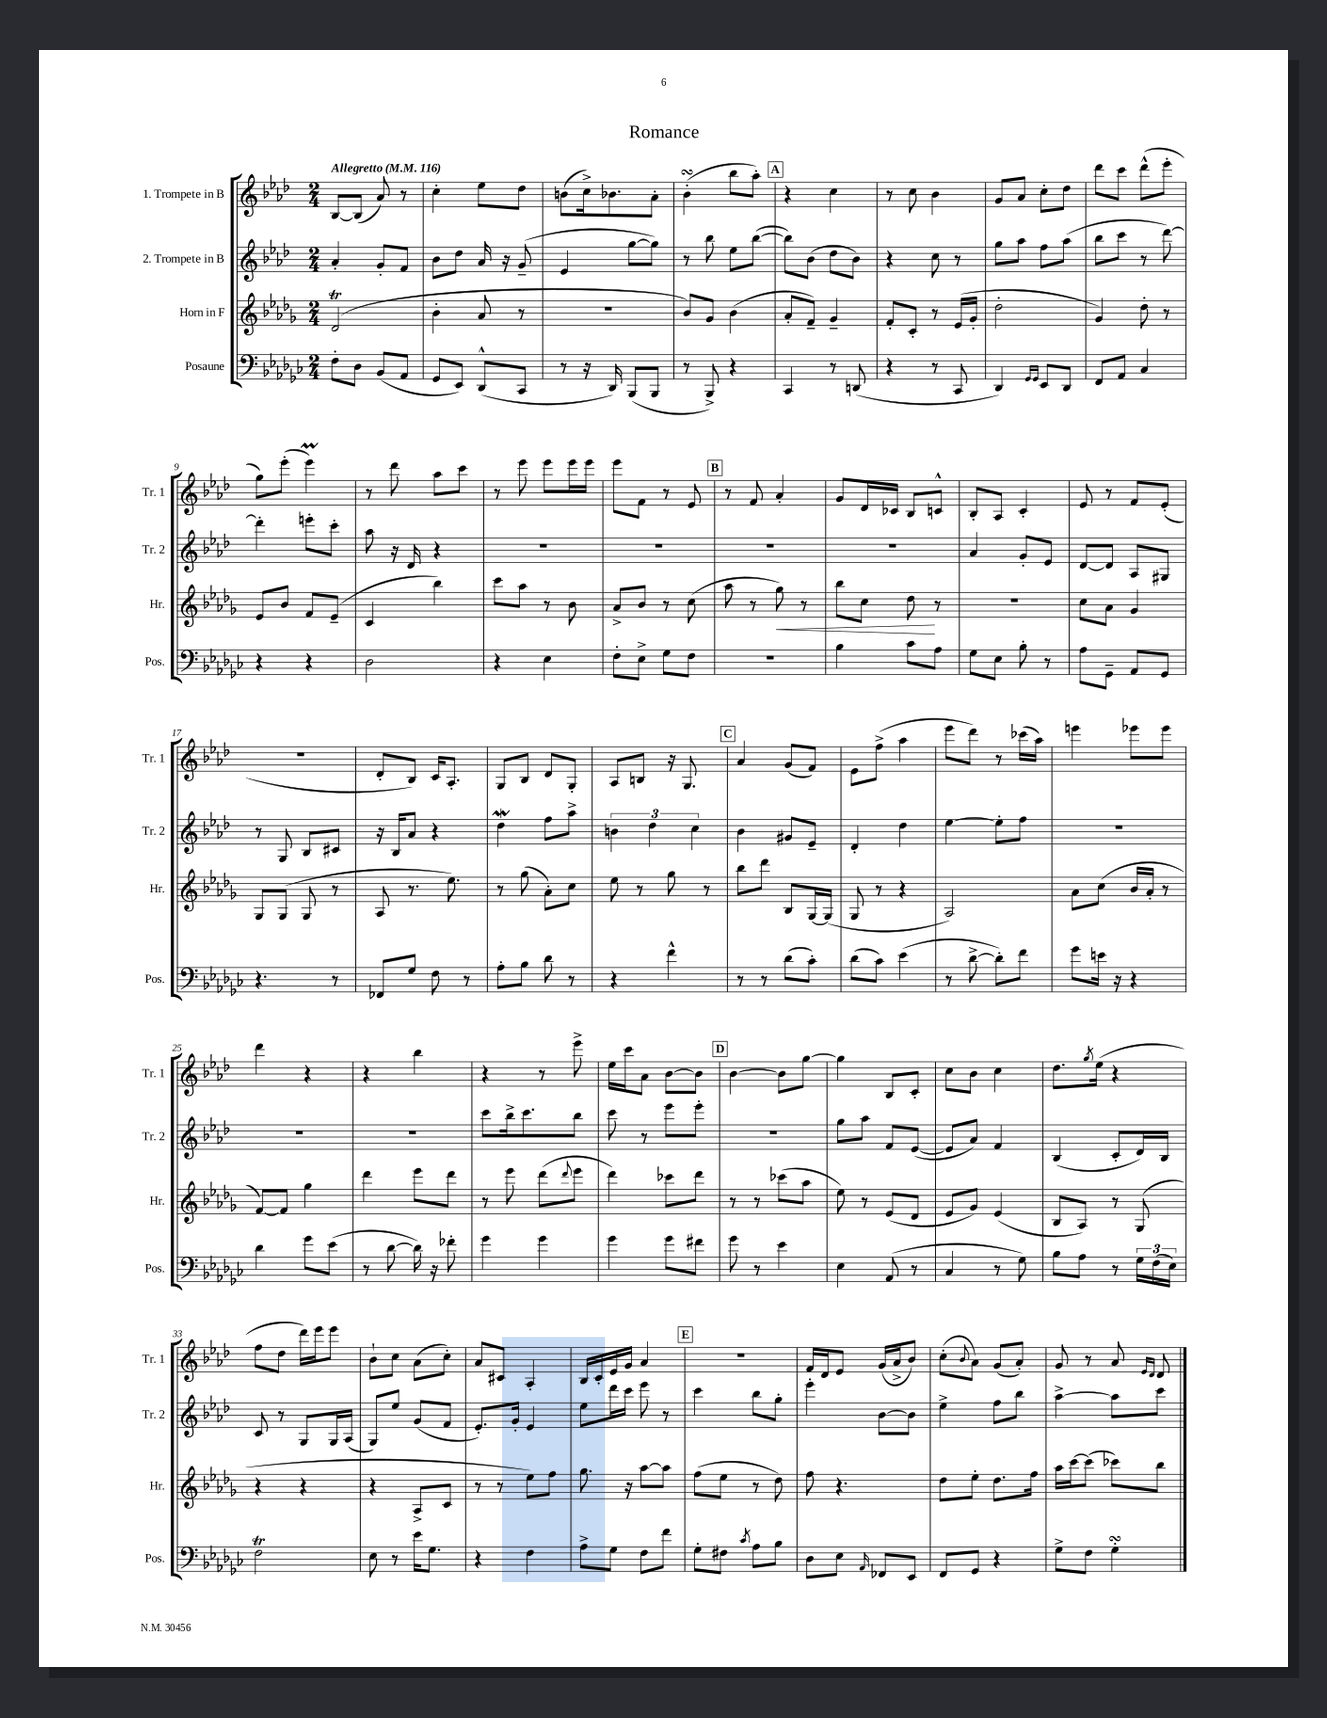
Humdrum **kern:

**kern	**kern	**kern	**kern
*staff4	*staff3	*staff2	*staff1
*clefF4	*clefG2	*clefG2	*clefG2
*k[b-e-a-d-g-c-]	*k[b-e-a-d-g-]	*k[b-e-a-d-]	*k[b-e-a-d-]
*M2/4	*M2/4	*M2/4	*M2/4
*MM116	*MM116	*MM116	*MM116
8F'	(2d-	4a-'	[8B-
8D-	.	.	(8B-]
(8BB-	.	8g'	8a-)
8AA-	.	8f	8r
=	=	=	=
8GG-	4b-'	8b-	4cc'
8EE-)	.	8dd-	.
(8DD-^^	8a-	16a-	8ee-
.	.	16r	.
8CC-	8r	(8g~	8dd-
=	=	=	=
8r	2r	4e-	(8b
16r	.	.	16cc^)
16DD-)	.	.	8.b-
(8BBB-	.	[8gg	.
8BBB-	.	8gg])	8a-'
=	=	=	=
8r	8b-)	8r	(4b-'
8BBB-^)	8g-	8bb-	.
4r	(4b-	8ee-	8bb-
.	.	([8bb-	8aa-')
=	=	=	=
4CC-	8a-'	8bb-])	4r
.	8f~)	(8b-	.
8r	4g-~	8dd-	4cc
(8DD	.	8b-)	.
=	=	=	=
4r	8f'	4r	8r
.	8c'	.	8cc
8r	8r	8cc	4b-
8CC-	(16e-	8r	.
.	16g-'	.	.
=	=	=	=
4DD-)	2dd-'	8gg	8g
.	.	8aa-	8a-
16qqGG-	.	.	.
16qqGG-	.	.	.
8EE-	.	8ff	8cc'
8DD-	.	(8aa-	8dd-
=	=	=	=
8FF	4g-)	8bb-	8ddd-
8AA-	.	8ccc	8ccc
4C-	8dd-'	8r	(8ddd-^^
.	8r	[8ddd-)	8eee-'
=	=	=	=
4r	8e-	4ddd-']	8gg)
.	8b-	.	(8eee-'
4r	8f	8eee'	4eee-)
.	(8e-~	8ccc'	.
=	=	=	=
2D-	4c	8aa-	8r
.	.	16r	8ddd-
.	.	16d-	.
.	4bb-)	4r	8aa-
.	.	.	8ccc
=	=	=	=
4r	8ccc	2r	8r
.	8aa-	.	8eee-
4E-	8r	.	8eee-
.	8b-	.	16eee-
.	.	.	16eee-
=	=	=	=
8F'	8a-^	2r	8eee-
8E-^	8b-	.	8f
8G-	8r	.	8r
8F	(8cc	.	8e-
=	=	=	=
2r	8aa-	2r	8r
.	8r	.	8f
.	8gg-)	.	4a-'
.	8r	.	.
=	=	=	=
4B-	8bb-	2r	8g
.	8cc	.	16d-
.	.	.	16c-
8c-	8dd-	.	8B-
8A-	8r	.	8c^^
=	=	=	=
8G-	2r	4a-	8B-'
8E-	.	.	8A-
8B-'	.	8g'	4c'
8r	.	8e-	.
=	=	=	=
8A-	8cc	[8d-	8e-
8GG-~	8a-	8d-]	8r
8AA-	4g-	8A-	8f
8GG-	.	8G#	(8e-'
=	=	=	=
4.r	8G-	8r	2r
.	(8G-	8G	.
.	8G-	8B-	.
8r	8r	8c#	.
=	=	=	=
8FF-	8A-	16r	8d-'
.	.	16B-	.
8G-	8.r	8a-	8B-)
8F	.	4r	16c
.	8.ee-)	.	8.A-'
8r	.	.	.
=	=	=	=
8A-'	8r	4dd-	8G
8B-	(8gg-	.	8B-
8d-	8a-')	8ff	8d-
8r	8cc	8aa-^	8G'
=	=	=	=
4r	8ee-	6b	8A-
.	8r	.	8B
.	.	6dd-	.
4f^^	8gg-	.	16r
.	.	.	8.G
.	.	6cc	.
.	8r	.	.
=	=	=	=
8r	8bb-	4b-	4a-
8r	8ddd-	.	.
(8d-	8B-	8g#	(8g
8c-')	[16G-	8e-~	8f)
.	(16G-]	.	.
=	=	=	=
(8d-	8G-	4d-'	8e-
8c-)	8r	.	(8ff^
(4e-	4r	4dd-	4aa-
=	=	=	=
8r	2A-)	[4ee-	8eee-
[8d-^	.	.	8ddd-)
8d-'])	.	8ee-']	8r
8f	.	8ff	(16ccc-
.	.	.	16aa-)
=	=	=	=
8g-	8a-	2r	4eee
16e	(8cc	.	.
16r	.	.	.
4r	16b-	.	8eee-
.	16a-'	.	.
.	8r	.	8eee-
=	=	=	=
4d-	[8f)	2r	4ddd-
.	8f]	.	.
8g-	4gg-	.	4r
(8e-	.	.	.
=	=	=	=
8r	4ddd-	2r	4r
[8d-	.	.	.
16d-])	8eee-	.	4bb-
16r	.	.	.
8f-'	8ddd-	.	.
=	=	=	=
4g-	8r	8ccc	4r
.	8eee-	16bb-^	.
.	.	8.ccc	.
4g-	(8ddd-	.	8r
.	8qqddd-	.	.
.	8eee-	8bb-	8eee-^
=	=	=	=
4g-	4ddd-)	8ccc	16ee-
.	.	.	16ccc
.	.	8r	8a-
8g-	8ccc-	8eee-	[8b-
8f#	8ddd-	8eee-'	8b-]
=	=	=	=
8g-	8r	2r	[4b-
8r	8r	.	.
4e-	(8ccc-	.	8b-]
.	8aa-	.	[8gg
=	=	=	=
4E-	8ee-)	8gg	4gg]
.	8r	8aa-	.
(8AA-	(8e-	8f	8B-
8r	8d-	([8e-	8c'
=	=	=	=
4C-	8e-	8e-]	8cc
.	8g-)	8a-)	8b-
8r	(4e-	4f	4cc
8G-)	.	.	.
=	=	=	=
8B-	8B-	(4B-	8.dd-
8A-	8A-)	.	.
.	.	.	8qgg
.	.	.	(16ee-
8r	8r	8c'	4r
24G-	(8G-	16d-)	.
(24F	.	.	.
.	.	16B-	.
24E-)	.	.	.
=	=	=	=
2F	4r	8c	8ff
.	.	8r	8dd-
.	4r	8G	16ddd-)
.	.	.	16eee-
.	.	16G	8eee-
.	.	(16A-	.
=	=	=	=
8E-	4r	8G)	8b-`
8r	.	8ee-	8cc
16e-	8A-^	(8g	(8a-
8.G-	.	.	.
.	8c	8f	8cc')
=	=	=	=
4r	8r	8.e-')	8a-
.	8r	.	8c#
.	.	16g'	.
4F	8ee-)	4e-	4A-'
.	8ff	.	.
=	=	=	=
8A-^	8.gg-	8ee-	16B-
.	.	.	16c'
8G-	.	16ddd-	16e-
.	16r	16ccc	16g
8F	[8aa-	8eee-	4a-
8f	8aa-]	8r	.
=	=	=	=
8G-'	(8ff	4ccc	2r
8F#	8ee-	.	.
8qc-	.	.	.
8A-	8r	8bb-	.
8B-	8dd-)	8gg'	.
=	=	=	=
8D-	8ff	4eee-'	16f
.	.	.	16d-
8E-	4.r	.	8e-
16qqAA-	.	.	.
8FF-	.	[8b-	(16g
.	.	.	16a-^
8EE-	.	8b-]	8b-)
=	=	=	=
8FF	8dd-	4ee-^	(8cc'
.	.	.	8qqb-
8GG-	8ee-'	.	8a-)
4r	8.dd-	8ff	(8g
.	.	8bb-	8a-')
.	16ff	.	.
=	=	=	=
8G-^	16aa-	[4aa-^	8g
.	[16ccc	.	.
8F	(8ccc]	.	8r
4G-'	8ccc-)	8aa-]	8a-
.	.	.	16qqe-
.	.	.	16qqd-
.	8bb-	8ccc	8d-
==	==	==	==
*-	*-	*-	*-
